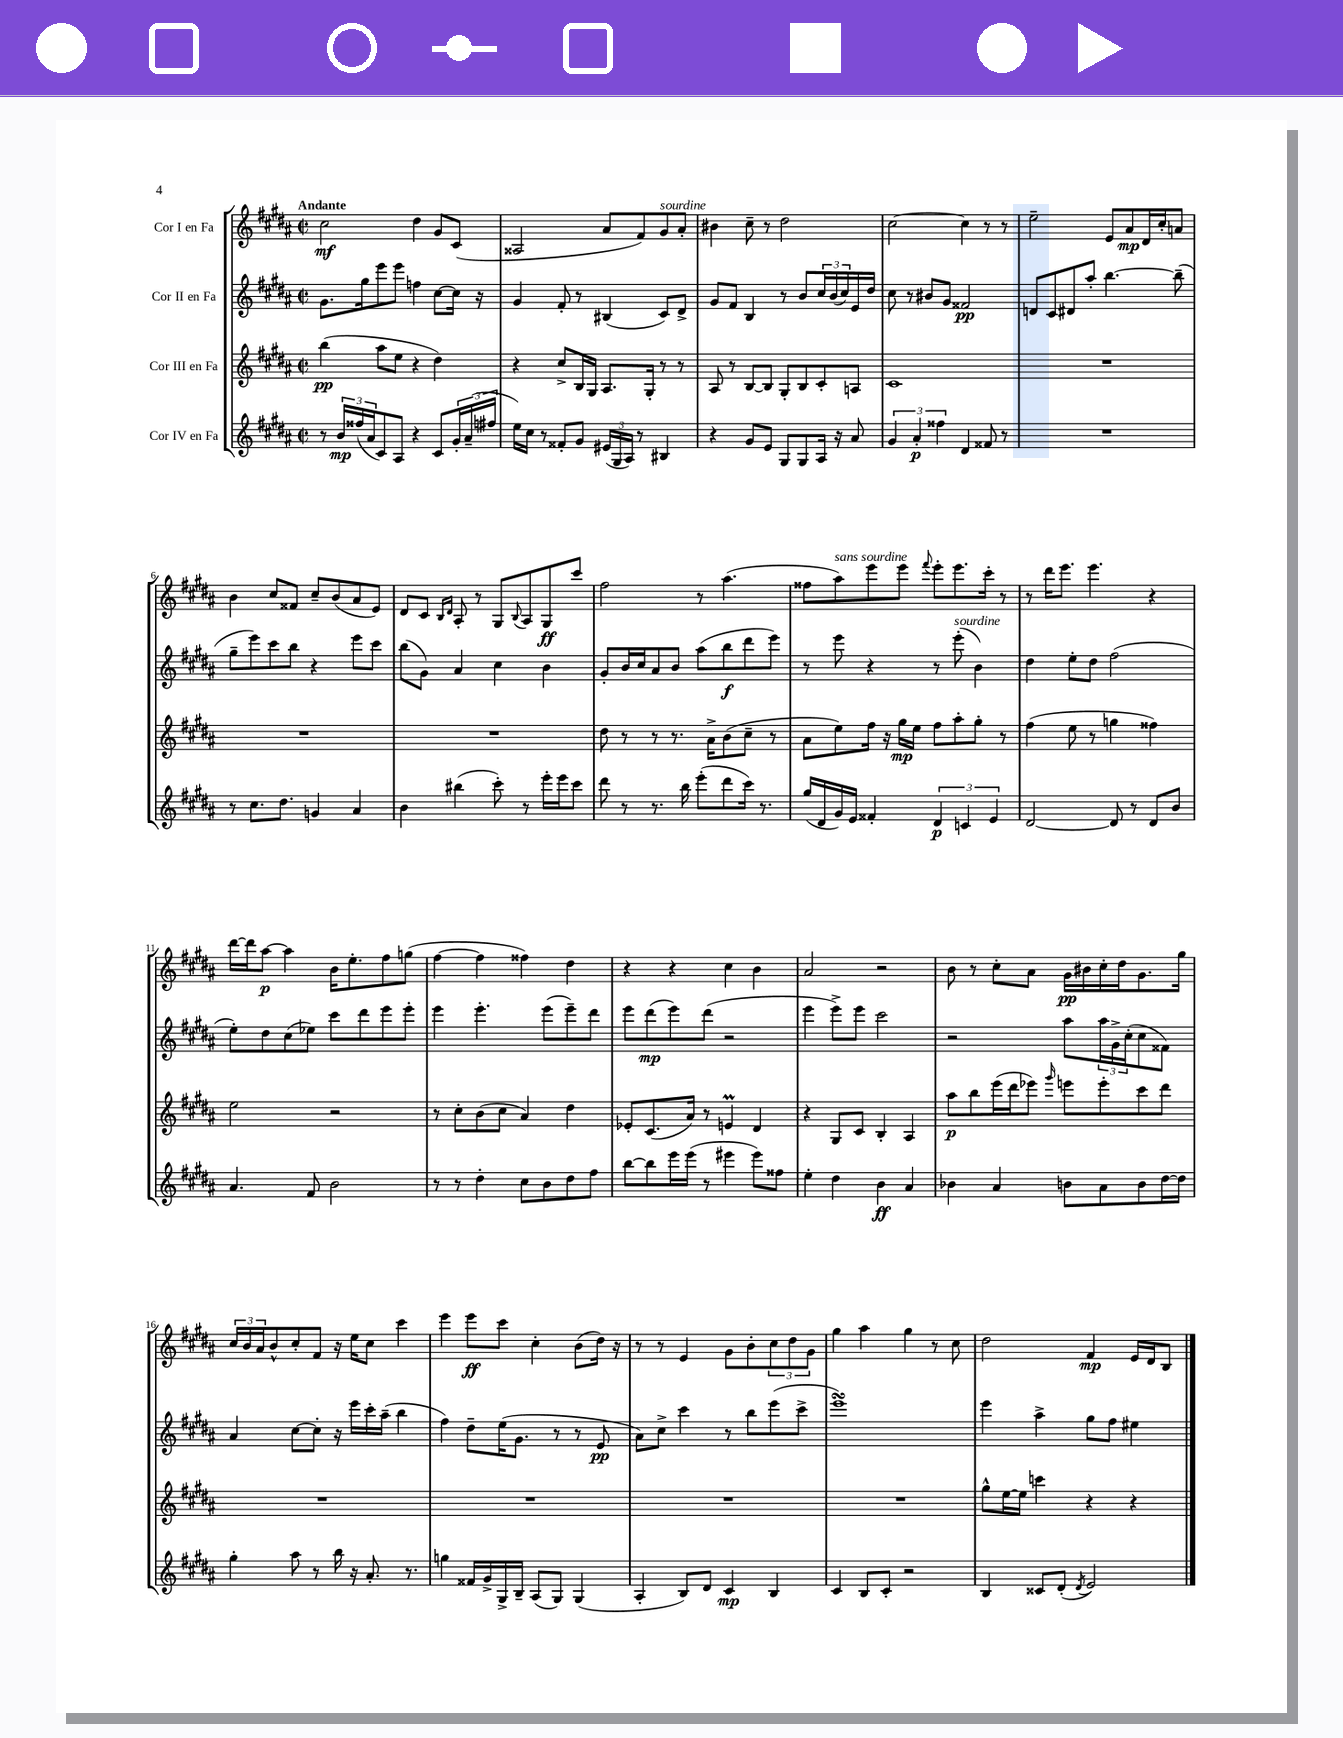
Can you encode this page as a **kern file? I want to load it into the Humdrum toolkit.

**kern	**kern	**kern	**kern
*staff4	*staff3	*staff2	*staff1
*clefG2	*clefG2	*clefG2	*clefG2
*k[f#c#g#d#a#]	*k[f#c#g#d#a#]	*k[f#c#g#d#a#]	*k[f#c#g#d#a#]
*M2/2	*M2/2	*M2/2	*M2/2
*met(c|)	*met(c|)	*met(c|)	*met(c|)
8r	(4bb	8.g#	2cc#
24b	.	.	.
(24ff##	.	.	.
.	.	16gg#	.
24a#	.	.	.
8c#)	8aa#	8eee	.
8A#	8ee	8eee	.
4r	4r	4ff	4dd#
8c#	4dd#)	[8cc#	8g#
24g#'	.	16cc#]	(8c#
(24a#~	.	.	.
.	.	16r	.
24ff#	.	.	.
=	=	=	=
16ee)	4r	4g#	2A##
16cc#	.	.	.
8r	.	.	.
8f##'	8cc#^	8f#'	.
8g#	16B	8r	.
.	16G#	.	.
(24e#	8.A#	(4B#	8a#
24G#	.	.	.
24A#)	.	.	.
8r	.	.	8f#)
.	16G#'	.	.
4B#	8r	8c#)	8g#
.	8r	8d#^	8a#'
=	=	=	=
4r	8A#	8g#	4b#
.	8r	8f#	.
8g#	[8B	4B	8cc#~
8e	8B]	.	8r
8G#	8G#'	8r	2dd#
8G#	8B	8b	.
16A#	8c#'	24cc#	.
.	.	(24b	.
16r	.	.	.
.	.	24cc#)	.
8a#	8A	16e	.
.	.	16dd#	.
=	=	=	=
6g#	1c#	8cc#	[2cc#
.	.	8r	.
6a#'	.	.	.
.	.	8b#	.
6ff##	.	.	.
.	.	8g#	.
4d#	.	2f##	4cc#]
8f##	.	.	8r
8r	.	.	8r
=	=	=	=
1r	1r	8d	2ee~
.	.	8c#	.
.	.	8d#	.
.	.	8aa#'	.
.	.	[4.bb	8e
.	.	.	8a#
.	.	.	16d#
.	.	.	16cc#'
.	.	(8bb~]	8a
=	=	=	=
8r	1r	8gg#~	4b
8.cc#	.	8eee)	.
.	.	8ccc#	8cc#
8.dd#	.	.	.
.	.	8bb	8f##
4g	.	4r	8cc#~
.	.	.	(8b
4a#	.	8eee	8a#
.	.	8ccc#	8e)
=	=	=	=
4b	1r	(8bb	8d#
.	.	8g#)	8c#
.	.	.	16qqB
.	.	.	16qqd#
(4bb#	.	4a#	8A#'
.	.	.	8r
8ccc#')	.	4cc#	8G#
.	.	.	8qqB
8r	.	.	8A#
16eee'	.	4b	8G#
16eee	.	.	.
8ccc#	.	.	8ccc#
=	=	=	=
8ddd#	8dd#	8g#'	2ff#
8r	8r	16b	.
.	.	16cc#	.
8.r	8r	8a#	.
.	8.r	8b	.
16bb	.	.	.
(8eee'	.	(8aa#	8r
.	16a#^	.	.
8ddd#	(8b	8bb	(4.aa#
16ccc#)	8cc#~	8ddd#	.
8.r	.	.	.
.	8r	8eee)	.
=	=	=	=
(16gg#	8a#	8r	8ff##
16d#	.	.	.
16g#)	8ee)	8eee	8aa#)
16e	.	.	.
4f##'	16ff#	4r	8eee
.	16r	.	.
.	16gg#	.	8eee
.	16ee	.	.
.	.	.	8qqfff#
6d#	8ff#	8r	8eee'
.	8aa#'	(8eee'	8.eee
6c	.	.	.
.	8gg#'	4b)	.
.	.	.	16ccc#'
6e	.	.	.
.	8r	.	8r
=	=	=	=
[2d#	(4ff#	4dd#	8r
.	.	.	16ddd#
.	.	.	8.eee
.	8ee	8ee'	.
.	8r	8dd#	4.eee
8d#]	4gg	(2ff#	.
8r	.	.	.
8d#	4ff##)	.	4r
8b	.	.	.
=	=	=	=
4.a#	2ee	8ee')	[16ddd#
.	.	.	16ddd#]
.	.	8dd#	[8aa#
.	.	(8cc#	4aa#]
8f#	.	8ee-)	.
2b	2r	8ccc#	16b
.	.	.	8.ee'
.	.	8ddd#	.
.	.	8eee	8ff#
.	.	8eee'	(8gg
=	=	=	=
8r	8r	4eee	[4ff#
8r	8cc#'	.	.
4dd#'	(8b	4.eee'	4ff#]
.	8cc#	.	.
8cc#	4a#)	.	4ff##)
8b	.	(8eee	.
8dd#	4dd#	8eee~)	4dd#
8ff#	.	8ddd#	.
=	=	=	=
[8bb	8e-'	8eee	4r
8bb]	(8.c#	(8ddd#	.
16eee	.	8eee)	4r
(16eee	16a#)	.	.
8r	8r	(8ddd#	.
4eee#	4e	2r	4cc#
8eee#)	4d#	.	4b
8ff##	.	.	.
=	=	=	=
4ee'	4r	4eee	2a#
4dd#	8G#	8eee^)	.
.	8c#	8eee	.
4b	4B'	2ccc#	2r
4a#	4A#	.	.
=	=	=	=
4b-	8aa#	2r	8b
.	8bb	.	8r
4a#	(16eee	.	8cc#'
.	16ddd#	.	.
.	8eee-)	.	8a#
.	16qqggg#	.	.
8b	8eee	8aa#	16g#
.	.	.	16b#
8a#	8eee'	24aa#	16cc#'
.	.	24g#^	.
.	.	.	16dd#
.	.	(24cc#'	.
8b	8ccc#	8cc#	8.g#
[16dd#	8ddd#	8f##)	.
16dd#]	.	.	16gg#
=	=	=	=
4gg#'	1r	4a#	24cc#
.	.	.	24b
.	.	.	24a#
.	.	.	8b^^
8aa#	.	[8cc#	8cc#'
8r	.	8cc#']	8f#
16bb	.	16r	16r
16r	.	16eee	16ee
8.a#'	.	16ccc#'	8cc#
.	.	(16aa#~	.
.	.	4bb	4ccc#
8.r	.	.	.
=	=	=	=
4gg	1r	4ff#)	4eee
16f##	.	8dd#~	8eee
16g#^	.	.	.
16G#^	.	(16ee	8ccc#
16B~	.	8.g#	.
(8A#	.	.	4cc#'
8G#)	.	8r	.
(4G#	.	8r	(8b
.	.	8e	16dd#)
.	.	.	16r
=	=	=	=
4A#'	1r	8a#)	8r
.	.	8cc#^	8r
8B)	.	4ccc#	4e
8d#	.	.	.
4c#	.	8r	8g#
.	.	8bb	8b'
4B	.	(8eee	12cc#
.	.	.	12dd#
.	.	8ccc#^	.
.	.	.	12g#
=	=	=	=
4c#	1r	1eee)	4gg#
8B	.	.	4aa#
8c#'	.	.	.
2r	.	.	4gg#
.	.	.	8r
.	.	.	8cc#
=	=	=	=
4B	8gg#^^	4eee	2dd#
.	[16ee	.	.
.	16ee]	.	.
8c##	4ccc	4aa#^	.
(8d#'	.	.	.
8qd#	.	.	.
2e)	4r	8gg#	4f#
.	.	8ff#	.
.	4r	4ee#	16e
.	.	.	16d#
.	.	.	8B
==	==	==	==
*-	*-	*-	*-
